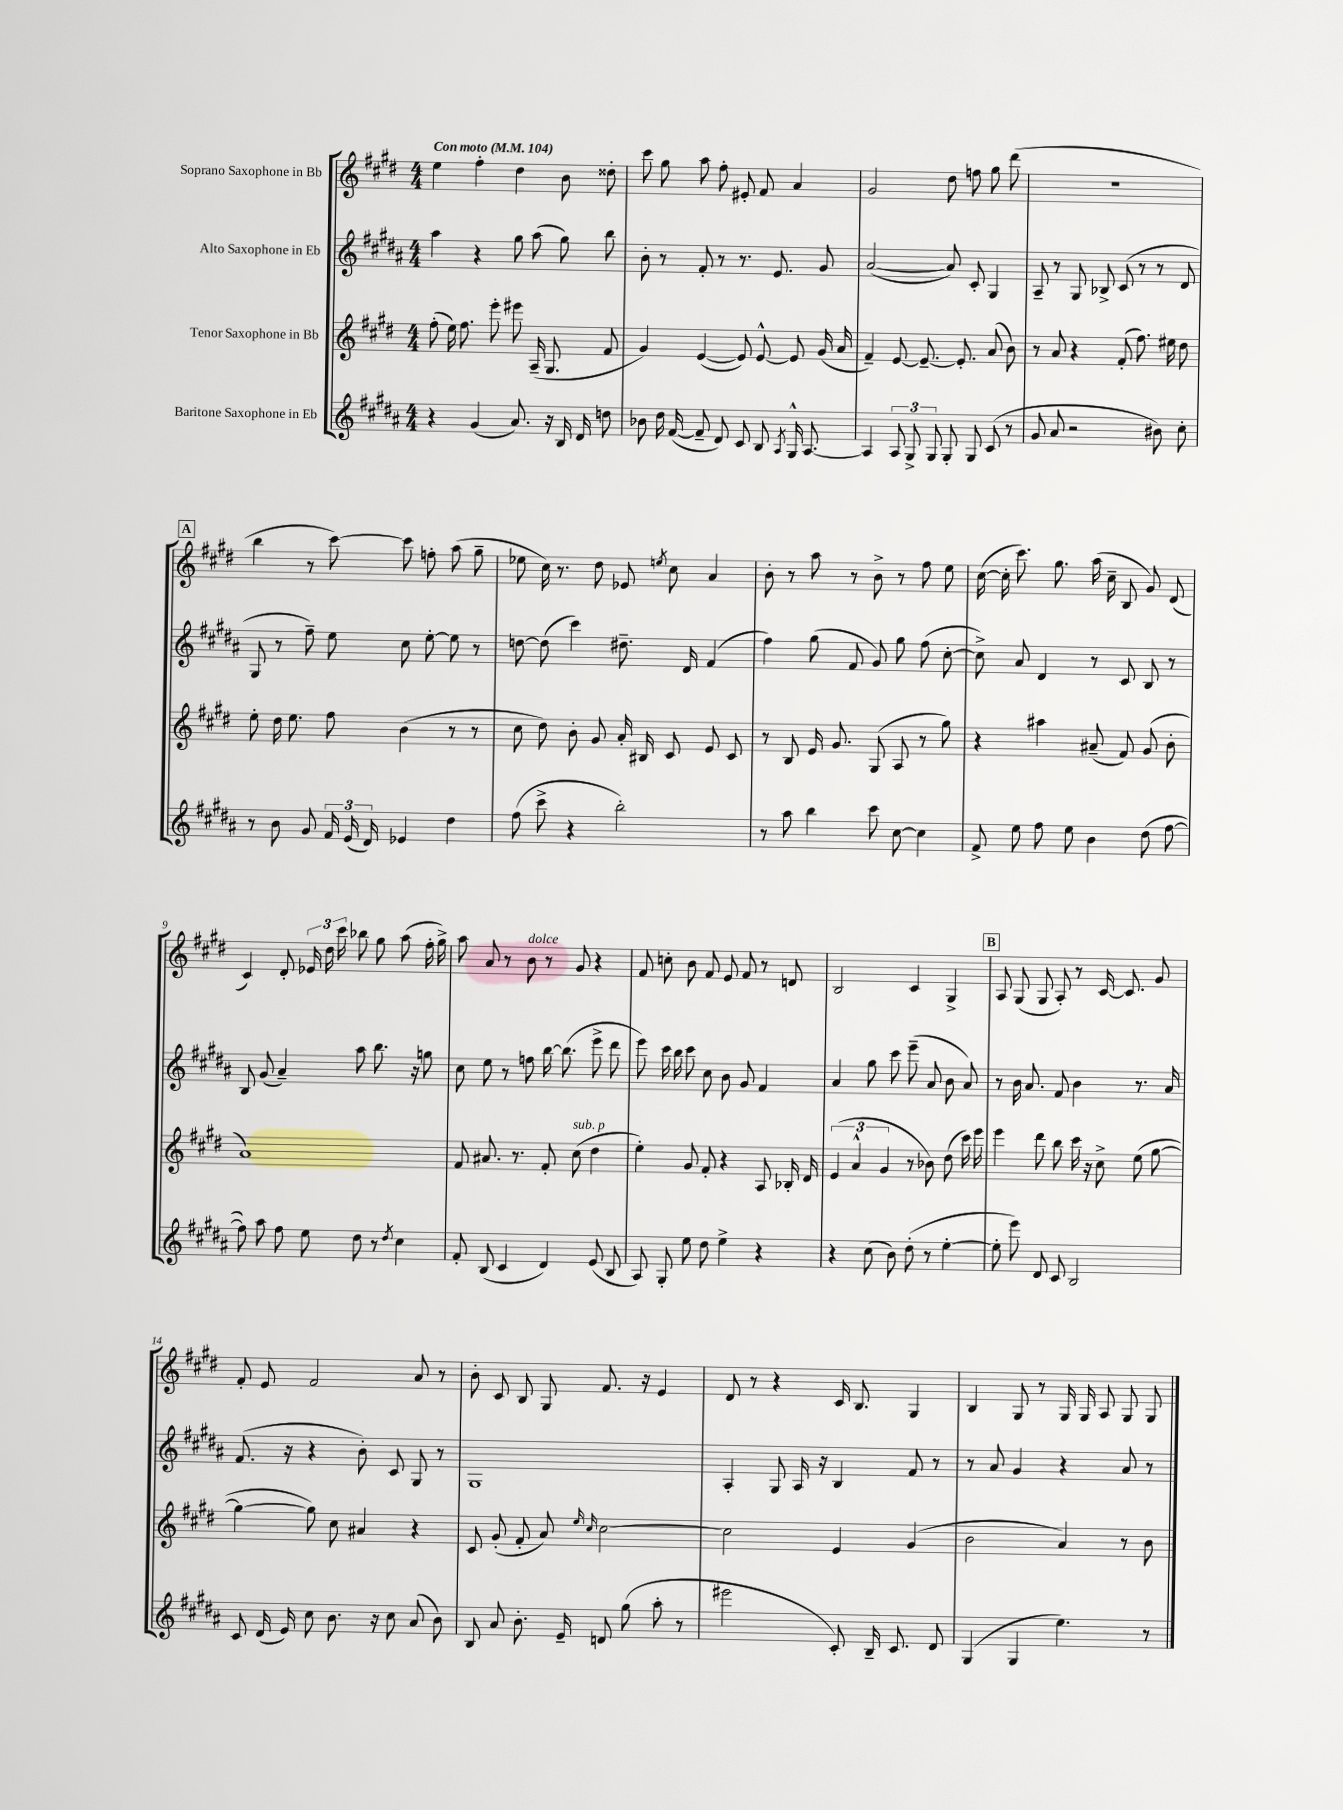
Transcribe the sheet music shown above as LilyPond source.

<<
\new StaffGroup <<
\new Staff = "s0" \with { instrumentName = "Soprano Saxophone in Bb" } {
    \clef treble \key e \major \numericTimeSignature \time 4/4 \tempo "Con moto" 4 = 104
    \autoBeamOff e''4 fis''4-. dis''4 b'8 disis''8-. |
    cis'''8 gis''8 a''8 fis''8-. eis'8-. fis'8 a'4 |
    gis'2 dis''8 f''8 gis''8 dis'''8( |
    R1 |
    \mark \markup { \box "A" } b''4 r8 cis'''8~) cis'''8 f''8-. a''8( gis''8-- |
    ees''8 cis''16) r8. dis''8 ees'8 \acciaccatura { e''8 } cis''8 a'4 |
    b'8-. r8 a''8 r8 b'8-> r8 fis''8 e''8 |
    cis''16~( cis''16-. cis'''8.) gis''8. a''16( cis''16-- b8 gis'8) dis'8( |
    cis'4) dis'8-. \tuplet 3/2 { ees'16 dis''16 cis'''16 } bes''8 gis''8 a''8( fis''16-. gis''16->) |
    a''8 a'8 r8 b'8^\markup { \italic "dolce" } r8 gis'8 r4 |
    fis'8 c''8-. b'8 fis'8 e'8 fis'8 r8 d'8 |
    b2 cis'4 gis4-> |
    \mark \markup { \box "B" } a8 gis8( gis8 a8-.) r8 cis'16~ cis'8. gis'8 |
    fis'8-. e'8 fis'2 a'8 r8 |
    b'8-. cis'8 b8 gis8 fis'8. r16 e'4 |
    dis'8 r8 r4 cis'16 b8. gis4 |
    b4 gis8 r8 gis16 gis16 a8 gis8 gis8 \bar "|." |
}
\new Staff = "s1" \with { instrumentName = "Alto Saxophone in Eb" } {
    \clef treble \key b \major \numericTimeSignature \time 4/4
    \autoBeamOff ais''4 r4 gis''8 ais''8( gis''8) b''8 |
    b'8-. r8 fis'8-. r8 r8. e'8. gis'8 |
    ais'2~( ais'8) cis'8-. gis4 |
    ais8-- r8 gis8 bes8-> cis'8( r8 r8 dis'8 |
    \mark \markup { \box "A" } gis8 r8 fis''8--) e''8 cis''8 e''8~-. e''8 r8 |
    d''8~ d''8( cis'''4) dis''8.-- dis'16 fis'4( |
    fis''4) gis''8( fis'8 gis'8) gis''8 fis''8( cis''8~-. |
    cis''8->) ais'8 dis'4 r8 cis'8 b8 r8 |
    b8 gis'8( ais'4--) ais''8 b''8. r16 g''8 |
    cis''8 e''8 r8 f''8 b''16~ b''8.( e'''8-> dis'''8 |
    e'''8) cis'''16 b''16 cis'''8 cis''8 b'8 gis'8 fis'4 |
    ais'4 gis''8 cis'''8 e'''8--( ais'8 b'8 ais'8) |
    \mark \markup { \box "B" } r8 b'16 ais'8. fis'8 b'4 r8. ais'16 |
    fis'8.( r16 r4 b'8-.) cis'8 gis8 r8 |
    gis1 |
    ais4-. gis8 ais16 r16 b4 fis'8 r8 |
    r8 ais'8 gis'4 r4 ais'8 r8 \bar "|." |
}
\new Staff = "s2" \with { instrumentName = "Tenor Saxophone in Bb" } {
    \clef treble \key e \major \numericTimeSignature \time 4/4
    \autoBeamOff fis''8-.( e''16) fis''8. e'''8-. eis'''8 a16--( gis8. fis'8 |
    gis'4) e'4~( e'8) e'8~-^ e'8 gis'16( a'16 |
    fis'4--) e'8~ e'8.~-- e'8.-. a'8( b'8) |
    r8 a'8 r4 fis'8-.( fis''8.) eis''16 dis''8 |
    \mark \markup { \box "A" } e''8-. dis''16 e''8. fis''8 b'4( r8 r8 |
    cis''8 dis''8) b'8-. gis'8 a'16-. bis16 cis'8 e'8 cis'8 |
    r8 b8 e'16 gis'8. gis8( a8 r8 gis''8) |
    r4 ais''4 ais'8--( fis'8) gis'8( b'8-. |
    a'1) |
    fis'8 ais'8. r8. fis'8-. cis''8^\markup { \italic "sub. p" }( dis''4 |
    e''4-.) gis'8 fis'8-. r4 a8 bes16-. dis'16 |
    \tuplet 3/2 { e'4( a'4-^ gis'4 } r8 bes'8) dis''8( cis'''16) e'''16 |
    \mark \markup { \box "B" } e'''4 dis'''8 b''8 cis'''16 r16 cis''8-> e''8( gis''8~ |
    gis''4~ gis''8) cis''8 ais'4 r4 |
    cis'8 gis'8-.( fis'8-. a'8) \grace { e''16 cis''16 } cis''2~ |
    cis''2 e'4 gis'4( |
    b'2 a'4) r8 b'8 \bar "|." |
}
\new Staff = "s3" \with { instrumentName = "Baritone Saxophone in Eb" } {
    \clef treble \key b \major \numericTimeSignature \time 4/4
    \autoBeamOff r4 gis'4( ais'8.) r16 b16 dis'16 d''8 |
    bes'8 dis''16 fis'16~( fis'8-- dis'8) cis'8 b8 \acciaccatura { ais8 } gis16-^ ais8.~ |
    ais4 \tuplet 3/2 { ais8 gis8-> gis8 } gis8-. gis8 cis'8( r8 |
    gis'8 ais'8 r2 bis'8) cis''8-. |
    \mark \markup { \box "A" } r8 b'8 gis'8 \tuplet 3/2 { fis'16 e'16( dis'16) } ees'4 dis''4 |
    fis''8( cis'''8-> r4 b''2-.) |
    r8 ais''8 b''4 cis'''8 cis''8~ cis''4 |
    fis'8-> e''8 fis''8 e''8 b'4 dis''8( fis''8~ |
    fis''8) ais''8 fis''8 e''8 dis''8 r8 \acciaccatura { dis''8 } cis''4 |
    fis'8-. b8( cis'4 dis'4) e'8( b8 |
    ais8) gis8-. e''8 dis''8 e''4-> r4 |
    r4 cis''8( b'8) dis''8-.( r8 e''4~-. |
    \mark \markup { \box "B" } e''8-. e'''8) dis'8 cis'8 b2 |
    cis'8 dis'16( e'16) cis''8 b'8. r16 cis''8 ais'8( b'8) |
    b8 ais'8 b'8.-. e'16-- d'8 gis''8( ais''8-. r8 |
    eis'''2 cis'8-.) b16-- cis'8. dis'8 |
    gis4( gis4 e''4.) r8 \bar "|." |
}
>>
>>
